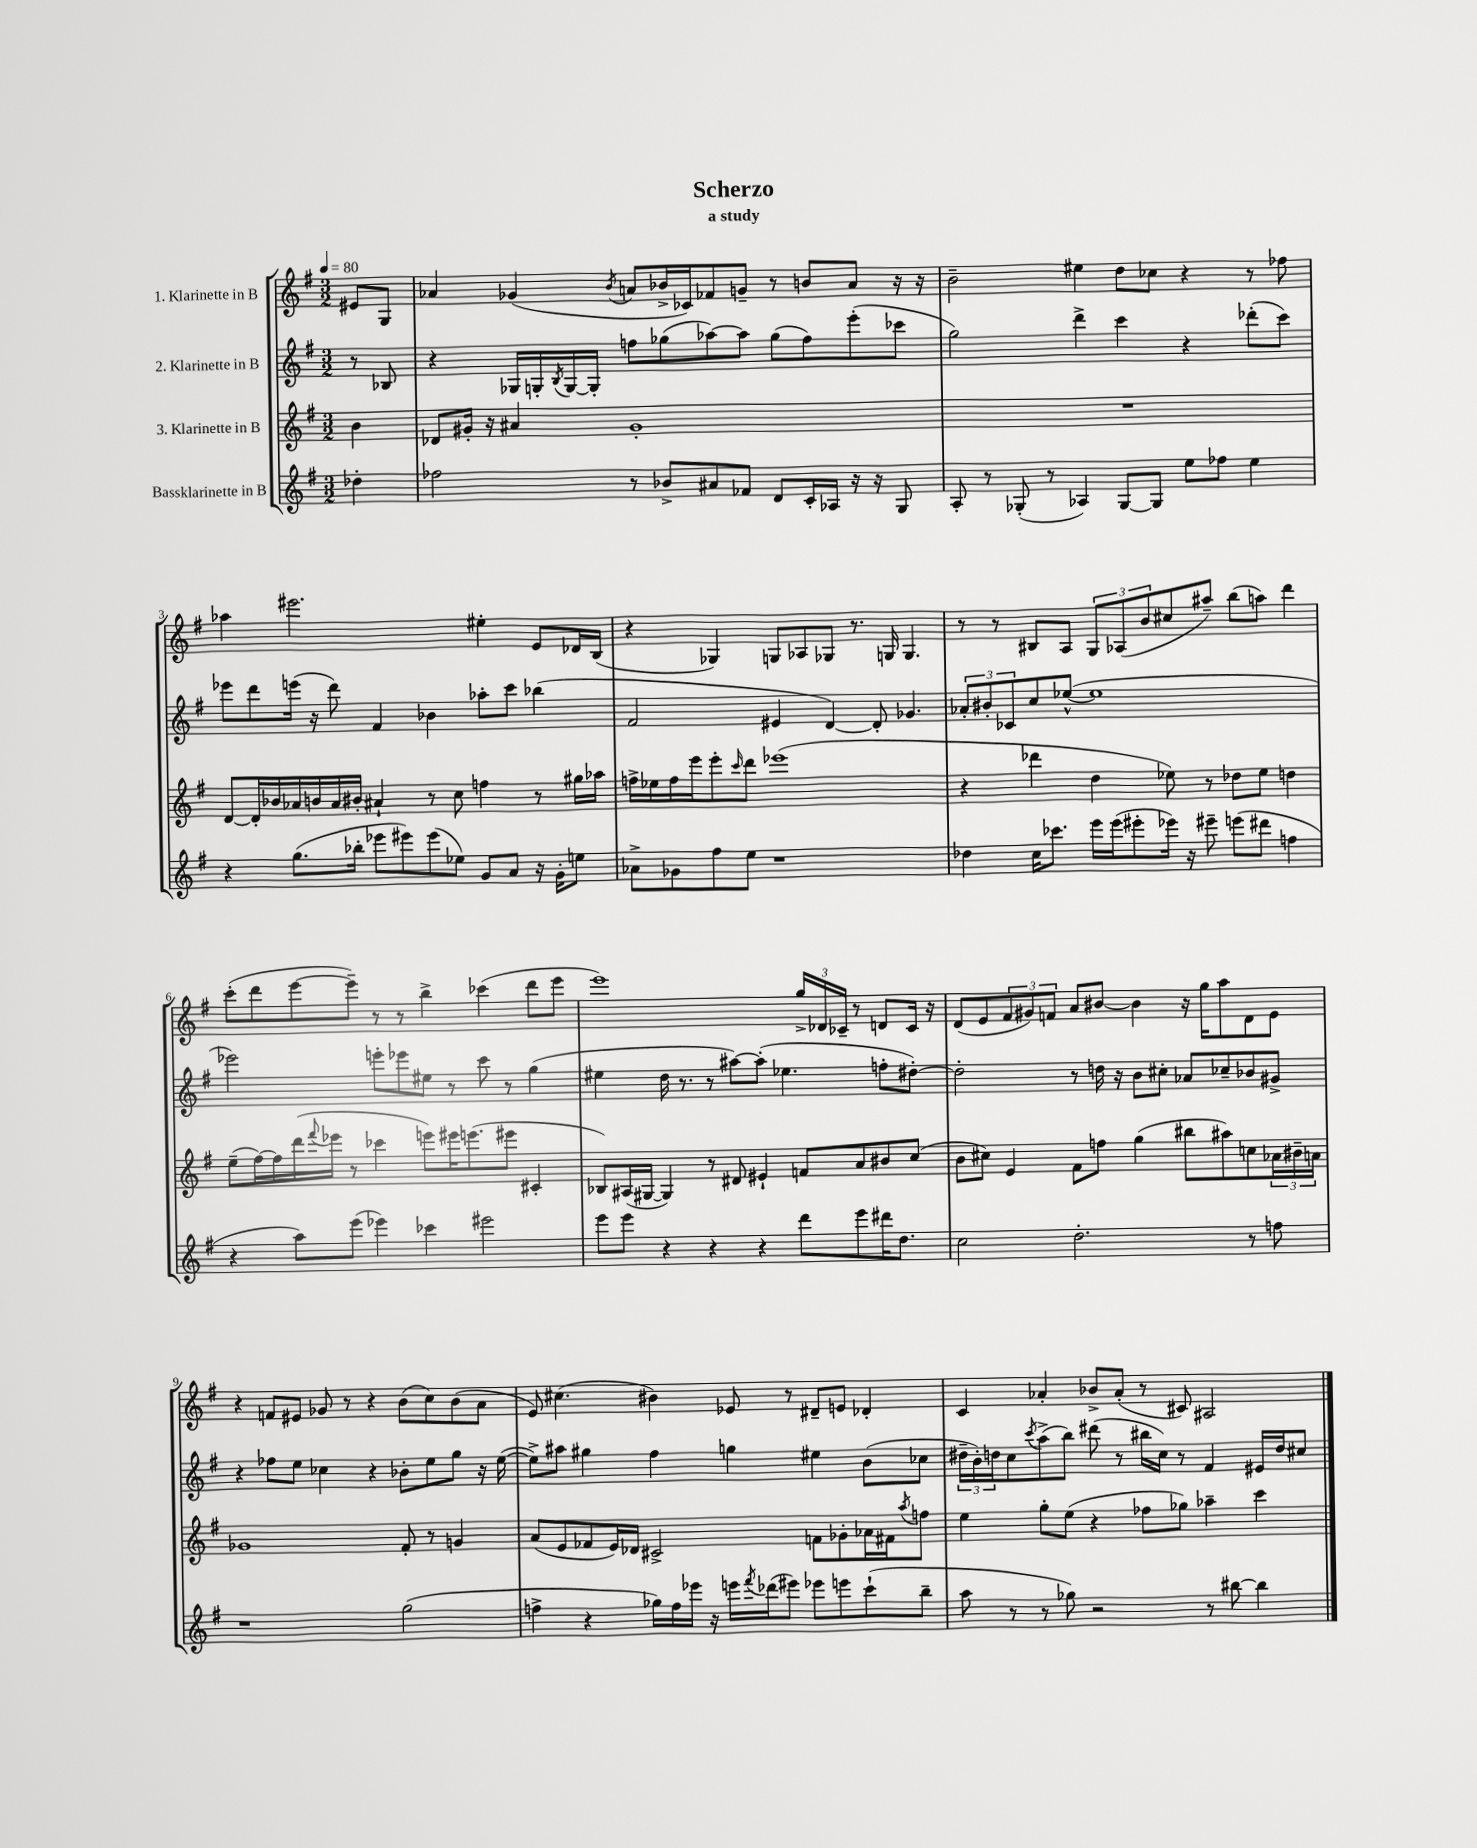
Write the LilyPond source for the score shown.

\header { title = "Scherzo" subtitle = "a study" }
<<
\new StaffGroup <<
\new Staff = "s0" \with { instrumentName = "1. Klarinette in B" } {
    \clef treble \key g \major \numericTimeSignature \time 3/2 \partial 4 \tempo 4 = 80
    eis'8 g8 |
    aes'4 ges'4( \acciaccatura { b'8 } a'8 bes'16-> ces'16) fes'8 g'8-- r8 b'8 a'8 r16 r16 |
    b'2-- eis''4 d''8 ces''8 r4 r8 fes''8 |
    aes''4 eis'''2. eis''4-. e'8 des'16 b16( |
    r4 ges4) g8 aes8 ges8 r8. g16 g4. |
    r8 r8 bis8 a8 \tuplet 3/2 { g8 aes8( b'8 } cis''8 ais''8--) b''8( a''8) d'''4 |
    c'''8-.( d'''8 e'''8~ e'''8--) r8 r8 b''4-> ces'''4( d'''8 e'''8 |
    e'''1) \tuplet 3/2 { g''16-> des'16 ces'16-- } r8 d'8 ces'16 r16 |
    d'8( e'8 \tuplet 3/2 { fis'8 gis'8) f'8 } a'8 bis'8~ bis'4 r16 g''16 a''8 d'8 e'8 |
    r4 f'8 eis'8 ges'8 r8 r4 b'8( c''8) b'8( a'8 |
    e'8) cis''4.( bis'4) ees'8 r8 dis'8-- e'8 des'4-. |
    c'4 aes'4-. bes'8-> aes'8-.( r8 cis'8) ais2 \bar "|." |
}
\new Staff = "s1" \with { instrumentName = "2. Klarinette in B" } {
    \clef treble \key g \major \numericTimeSignature \time 3/2 \partial 4
    r8 bes8 |
    r4 ges16 g16-. \acciaccatura { b8 } g16~ g16-. f''8 ges''8( aes''8~) aes''8 ges''8( f''8) e'''8-.( ces'''8 |
    g''2) d'''4-> c'''4 r4 des'''8-.( c'''8) |
    ees'''8 d'''8 e'''16( r16 d'''8) fis'4 bes'4 aes''8-. c'''8 bes''4( |
    fis'2 eis'4 d'4~) d'8-. ges'4. |
    \tuplet 3/2 { aes'8-. bis'8-. ces'8 } c''8 ees''8~-^( ees''1 |
    ees'''2) e'''8-. ees'''8 eis''8 r8 c'''8 r8 g''4( |
    eis''4 d''16 r8. r8 ais''8~) ais''8-.( ees''4. f''8-. dis''8~-.) |
    dis''2-. r8 d''16 r16 b'8 cis''8-. aes'8 ces''8-- bes'8 gis'8-> |
    r4 fes''8 e''8 ces''4 r4 bes'8-. e''8 g''8 r16 e''16~( |
    e''8->) ais''8 gis''4 fis''4 g''4 eis''4 b'8( ces''8 |
    \tuplet 3/2 { dis''16-- b'16-.) d''16 } c''8 \acciaccatura { c'''8 } a''8->( b''8) dis'''8( r8 bis''16 c''16) r8 fis'4 eis'16 d''16 cis''8 \bar "|." |
}
\new Staff = "s2" \with { instrumentName = "3. Klarinette in B" } {
    \clef treble \key g \major \numericTimeSignature \time 3/2 \partial 4
    b'4 |
    des'8 gis'16-. r16 ais'4 gis'1-. |
    R1. |
    d'8~ d'16-. bes'16 aes'16 b'16 aes'16 bis'16-. ais'4-! r8 c''8 f''4 r8 gis''16 aes''16 |
    f''16-> ees''16 f''16 e'''16 e'''8-. \grace { c'''16 } d'''8 ees'''1( |
    r4 des'''4 d''4 ees''8) r8 des''8 ees''8 d''4 |
    e''8--( fis''16~) fis''16 d'''16( \appoggiatura { fis'''8 } ees'''16 r8 ces'''4 e'''8) eis'''16 e'''8.( eis'''8 cis'4-. |
    bes8) ais16( gis16~ gis4) r8 dis'8 eis'4-! f'8 a'8 bis'8 c''8( |
    b'8 cis''8) e'4 fis'8 f''8 g''4( bis''8 ais''8) c''8 \tuplet 3/2 { aes'16 bis'16-- a'16 } |
    ges'1 fis'8-. r8 g'4 |
    a'8( e'8 fes'8 e'16) des'16 cis'2-> f'8 ges'8-. aes'16 fis'16 \acciaccatura { a''8 } f''8 |
    e''4 g''8-. e''8( r4 fes''8 ges''8) aes''4-- c'''4 \bar "|." |
}
\new Staff = "s3" \with { instrumentName = "Bassklarinette in B" } {
    \clef treble \key g \major \numericTimeSignature \time 3/2 \partial 4
    des''4-. |
    fes''2 r8 bes'8-> ais'8 fes'8 d'8 c'16-. aes16 r16 r16 g8 |
    a8-. r8 ges8-.( r8 aes4) ges8~ ges8 e''8 fes''8 e''4 |
    r4 g''8.( bes''16-. ees'''8 eis'''8) eis'''8( ees''8) g'8 a'8 r16 g'16-. e''8 |
    aes'8-> ges'8 fis''8 e''8 r1 |
    des''4 c''16 ces'''8. e'''16 e'''16( eis'''8-. ees'''16) r16 eis'''8-- e'''8( dis'''8 f''4 |
    r4 a''8) e'''8( ees'''4) ces'''4 eis'''2 |
    e'''8 e'''8 r4 r4 r4 d'''8 e'''8 dis'''16 d''8. |
    c''2 d''2.-. r8 f''8 |
    r1 g''2( |
    f''4-> r4 ges''16) f''16 ees'''16 r16 e'''16 \acciaccatura { fis'''8 } des'''16( eis'''8) ees'''8 e'''8 c'''8-!( b''8-- |
    a''8 r8 r8 ges''8) r2 r8 bis''8~ bis''4 \bar "|." |
}
>>
>>
